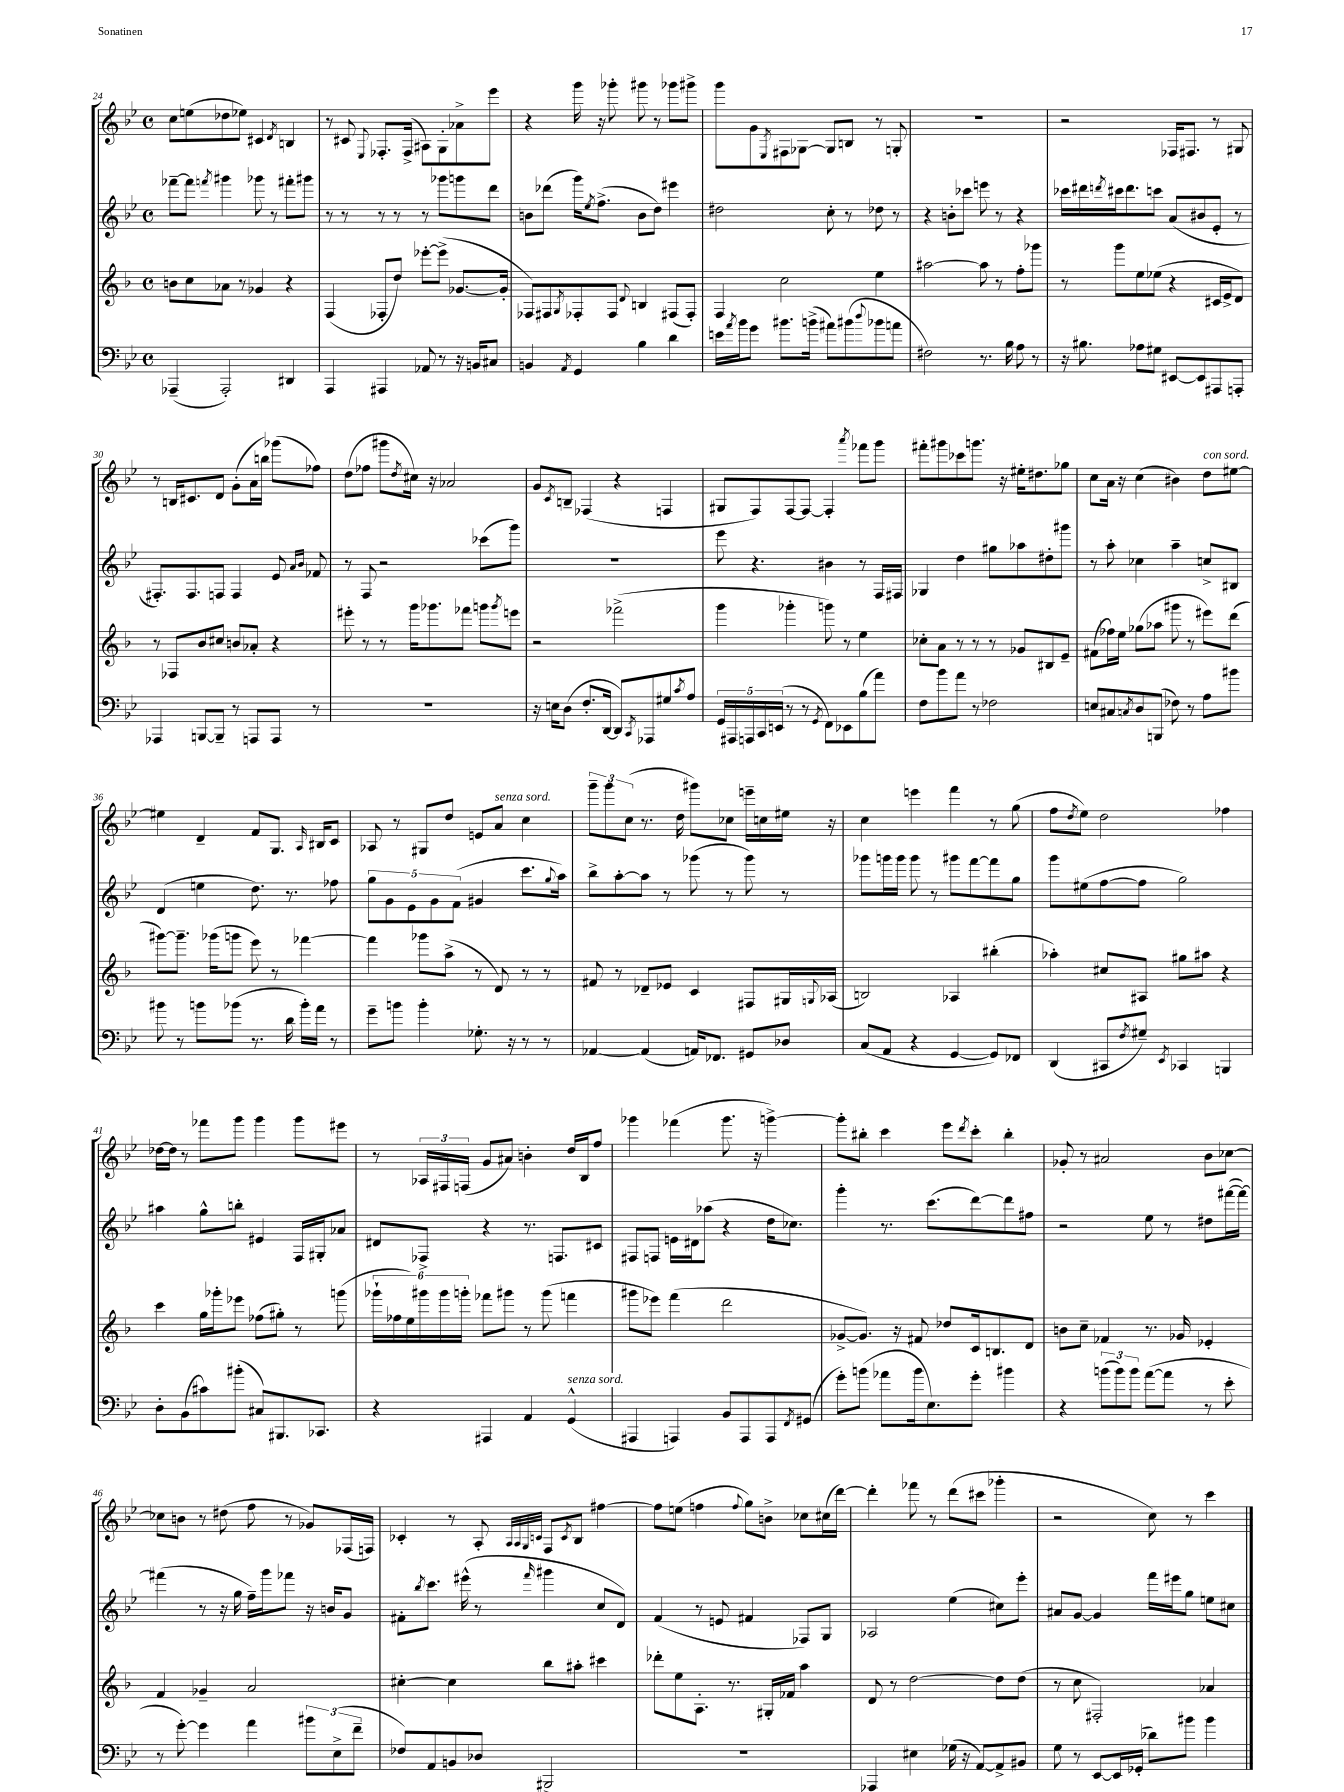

**kern	**kern	**kern	**kern
*staff4	*staff3	*staff2	*staff1
*clefF4	*clefG2	*clefG2	*clefG2
*k[b-e-]	*k[b-]	*k[b-e-]	*k[b-e-]
*M4/4	*M4/4	*M4/4	*M4/4
*met(c)	*met(c)	*met(c)	*met(c)
(4AAA-~/	8b\L	[8fff-~\L	8cc\L
.	8cc\	8fff-\]J	(8ee\
.	.	8qfff/	.
2AAA-'/)	8a-\J	4ggg#\	8dd-\
.	8r	.	8ee-\J)
.	4g-/	8ggg-\	4c#/
.	.	8r	.
.	.	.	8qd/
4DD#/	4r	8fff#'\L	4B/
.	.	8ggg#\J	.
=	=	=	=
4AAA/	(4F/	8r	8r
.	.	8r	8c#/
.	.	.	8qqE-/
4AAA#/	8F-'/L	8r	8.F-'/L
.	8dd/J)	8r	.
.	.	.	(16F-^/Jk
8AA-/	[8eee-'\L	8r	8A#\L)
8r	(8eee-^\]J	8ggg-\L	8G'\
16r	[8.g-/L	8ggg\	8a-^\
16BB/LK	.	.	.
8C#/J	.	8ddd\J	8eee-\J
.	16g-'/]Jk	.	.
=	=	=	=
4BB/	8F-/L)	8b\L	4r
.	8F#/	(8ddd-\J	.
8qAA/	8qG/	.	.
4GG/	8F-'/	16ggg\LK)	16ggg\
.	.	8qee-/	.
.	.	(8.ff^\J	16r
.	8F-/J	.	8ggg-'\
.	8qqd/	.	.
4B-\	4B/	8b\L	8ggg#\
.	.	8dd\J)	8r
4d\	(8F#/L	4eee#\	8ggg-\L
.	8F#'/J)	.	8ggg#^\J
=	=	=	=
16e\LL	4F/	2dd#\	8ggg\L
8qa/	.	.	.
16b-\J	.	.	.
8g\J	.	.	8g\
.	.	.	8qE-/
8.b#\L	2cc\	.	8F#\
.	.	.	[8G-\J
(16b^\Jk	.	.	.
8a#\L)	.	8cc'\	8G-/]L
(8b#\	.	8r	8B/J
8qqdd/	.	.	.
8b-\	4ee\	8dd-\	8r
8a\J	.	8r	8G'/
=	=	=	=
2F#\)	[2aa#\	4r	1r
.	.	8b'\L	.
.	.	8ccc-\J	.
8.r	8aa#\]	8eee\	.
.	8r	8r	.
16B-\	.	.	.
8A\	8ff'\L	4r	.
8r	8ggg-\J	.	.
=	=	=	=
16r	8r	16ccc-\LL	2r
8.B#\	.	16ddd#\	.
.	.	8qddd/	.
.	8ggg\L	16ccc#\J	.
.	.	8.ddd\	.
8A-\L	8ee\	.	.
8G#\J	(8ee-\J	8ccc\J	.
[8EE#/L	4r	(8a/L	16F-/LK
.	.	.	8.F#/J
8EE#/]	.	8b#/	.
8AAA#/	16c#/LL	8e-'/J	8r
.	16e^/J	.	.
8AAA'/J	8d/J)	8r	8G#/
=	=	=	=
4AAA-/	8r	8.F#'/L)	8r
.	8F-/L	.	16B/LK
.	.	8.F#/	8.c#/
[8BBB/L	8b-/	.	.
8BBB~/]J	8cc#/J	8F/J	8d/J
8r	8b/L	4F/	(8g'\L
8AAA/L	8a-'/J	.	16a\L
.	.	.	16bb\JJ)
8AAA/J	4r	8e-/	(8ggg-\L
.	.	16qqa/LL	.
.	.	16qqb-/JJ	.
8r	.	8f-/	8ff-\J)
=	=	=	=
1r	8eee#'\	8r	(8dd\L
.	8r	8F/	8ff-\J
.	8r	2r	8ggg#\L
.	.	.	8qdd/
.	16ggg\LK	.	16cc#\Jk)
.	8.ggg-\	.	16r
.	.	.	2a-/
.	8fff-\J	.	.
.	8ggg\L	(8ccc-\L	.
.	8qggg/	.	.
.	8eee\J	8ggg\J)	.
=	=	=	=
16r	2r	1r	8g/L
16E\LK	.	.	.
.	.	.	8qc/
(8D\J	.	.	8B~/J
8.F'/L	.	.	(4F-/
[16DD/Jk	.	.	.
8DD/]L)	(2fff-^\	.	4r
8qCC/	.	.	.
8AAA-/	.	.	.
8G#/	.	.	4F/
8qc/	.	.	.
8A/J	.	.	.
=	=	=	=
20GG/LL	4ggg\	8eee-\	8G#/L
20AAA#/	.	.	.
20AAA/	.	.	.
.	.	4.r	8F/)
20CC/	.	.	.
(20EE/JJ	.	.	.
8r	4ggg-'\	.	[8F/
8r	.	.	8F/_J
8qGG/	.	.	.
8FF\L)	8ggg\)	4b#\	4F'/]
8EE-\	8r	.	.
.	.	.	8qaaa/
(8B-\	4ee\	8r	8fff-\L
8a\J)	.	16F/LL	8ggg\J
.	.	16F#/JJ	.
=	=	=	=
8F\L	8cc-'\L	4G-/	8fff#'\L
8b-\	8a\J	.	8ggg#\
8a\J	8r	4dd\	8ccc-\
8r	8r	.	8.ggg\J
2F-\	8r	8gg#\L	.
.	.	.	16r
.	8g-/L	8aa-\	16ee#'\LK
.	.	.	8.dd#\
.	8B#/	8dd#'\	.
.	8e~/J	8ggg#\J	8gg-\J
=	=	=	=
8E/L	(8f#\L	8r	8cc\L
8C#/	16ff-\L)	8aa'\	16a\Jk
.	16ee\JJ	.	16r
8qC/	.	.	.
8D/	(8gg-\L	4cc-\	(4cc\
(8BBB/J	8aa-\J	.	.
8F-\)	8ggg#\	4aa~\	4b#\)
8r	8r	.	.
8A\L	8eee#\L)	8cc^/L	8dd\L
8b#\J	(8ddd\J	8B#/J	[8ee#\J
=	=	=	=
8b#\	[8ggg#\L)	(4d/	4ee#\]
8r	8.ggg#~\]J	.	.
8b\L	.	4ee\	4d~/
.	(16ggg-\LK	.	.
(8b-\J	8ggg\J	.	.
8.r	8eee\)	8.dd\)	8f/L
.	8r	.	8.G/J
16d\	.	8.r	.
16b-'\LL)	[4fff-\	.	.
.	.	.	16qqA/
16a\JJ	.	.	16B#/LK
8r	.	8ff-\	8c/J
=	=	=	=
8g~\L	4fff-\]	10gg\L	8A-/
.	.	10g\	.
8b\J	.	.	8r
.	.	10e-\	.
4b'\	8ggg-\L	.	8G#/L
.	.	10g\	.
.	(8aa^\J	.	8dd/J
.	.	(10f\J	.
8.G-'\	8r	4g#/	8e/L
.	8d/)	.	8a/J
16r	.	.	.
8r	8r	8.ccc\L	4cc\
8r	8r	.	.
.	.	8qqgg/	.
.	.	16aa\Jk)	.
=	=	=	=
[4AA-/	8f#/	8bb-^\L	12ggg~\L
.	.	.	12ggg\
.	8r	[8aa'\	.
.	.	.	(12cc\J
(4AA-/]	8d-~/L	8aa\]J	8.r
.	8e-/J	8r	.
.	.	.	16dd\
16AA/LK)	4c/	(8ggg-\	8ggg#\L)
8.FF-/J	.	.	.
.	.	8r	8cc-\J
8GG#/L	8F#/L	8ggg-\)	16eee~\LL
.	.	.	16cc\
8D-/J	16G#/L	8r	16ee#\JJ
.	8qqG/	.	.
.	(16A-/JJ	.	16r
=	=	=	=
(8C/L	2B/)	8ggg-\L	4cc\
8AA/J	.	16ggg\L	.
.	.	16ggg\JJ	.
4r	.	8ggg\	4eee\
.	.	8r	.
[4GG/	4A-/	8ggg#\L	4fff\
.	.	[8fff\	.
8GG/]L)	(4bb#'\	8fff\]	8r
8FF-/J	.	8gg\J	(8gg\
=	=	=	=
(4DD/	4aa-'\)	8ggg\L	8ff\L
.	.	.	8qdd/
.	.	(8ee#\	8ee-\J)
8CC#/L	8cc#/L	[8ff\	2dd\
8qF/	.	.	.
8G#~/J)	8A#/J	8ff\]J	.
8qEE-/	.	.	.
4CC-/	8gg#\L	2gg\)	.
.	8aa#\J	.	.
4BBB/	4r	.	4ff-\
=	=	=	=
8D'\L	4ccc\	4aa#\	[16dd-\LL
.	.	.	16dd-\]JJ
(8BB-\	.	.	8r
8c#\)	16gg\LL	8gg^^\L	8fff-\L
.	16ggg-'\J	.	.
(8b#'\J	8eee-\J	8bb'\J	8ggg\J
8C#/L)	(8ff-\L	4e#/	4ggg\
8.BBB#/	8gg#'\J)	.	.
.	8r	16F/LL	8ggg\L
8.CC-/J	.	16G#'/J	.
.	(8ggg\	8a-/J	8eee#\J
=	=	=	=
4r	24ggg-`\LL	8d#/L	8r
.	24ff-\	.	.
.	24ee\)	.	.
.	24ggg#\	8F-^/J	24A-/LL
.	24ggg#\	.	24F#/
.	24ggg'\JJ	.	(24F/JJ
4AAA#/	8fff-\L	4r	8g/L
.	8ggg#\J	.	8a#/J)
4AA/	8r	8.r	4b'\
.	(8ggg#\	.	.
.	.	8.F/L	.
(4GG^^/	4fff\	.	16dd/LL
.	.	.	16B-/J
.	.	8c#/J	8ff/J
=	=	=	=
4AAA#/	8ggg#\L	8F#/L	4ggg-\
.	8eee-\J)	8F/J	.
4AAA/)	(4fff\	16e\LL	(4fff-\
.	.	16d#\J	.
.	.	(8aa-\J	.
8BB-/L	2ddd\	4r	8.ggg-\
8AAA/	.	.	.
.	.	.	16r
8AAA/	.	16dd\LK	[4ggg^\)
.	.	8.cc-\J)	.
8qFF/	.	.	.
(8GG#/J	.	.	.
=	=	=	=
8g'\L)	[8g-^/L	4ggg'\	8ggg'\]L
(8b\J	8.g-/]J)	.	8bb#'\J
8a-\L	.	8.r	4ccc\
.	16r	.	.
16b\k	8f#/	.	.
8.E-\)	.	(8.ccc\L	.
.	8dd-/L	.	8eee-\L
.	.	.	8qddd/
8g'\J	16c/k	[8ddd\)	8ccc'\J
.	8.B/	.	.
4b#\	.	8ddd\]	4bb#'\
.	8d/J	8ff#\J	.
=	=	=	=
4r	8b\L	2r	8g-'/
.	8cc~\J	.	8r
(12b\L	4f-/	.	2a#/
12b\)	.	.	.
12b\J	.	.	.
([8a\L	8.r	8ee-\	.
8a\]J	.	8r	.
.	16g-/	.	.
8r	4e-'/	8dd#\L	8b-\L
8e-'\	.	([16fff#\L	[8cc-\J
.	.	16fff#\_JJ)	.
=	=	=	=
8r	4f/	(4fff#\]	8cc-\]L
[8g'\)	.	.	8b\J
4g\]	4g-~/	8r	8r
.	.	16r	(8dd#\
.	.	16gg\	.
4a\	2a/	16ff~\LL)	8ff\
.	.	16ggg\J	.
.	.	8fff-\J	8r
12b#\L	.	16r	8g-/L)
.	.	16b/LK	.
(12E-^\	.	.	.
.	.	8g/J	(16F-/L
12f~\J	.	.	.
.	.	.	16F/JJ)
=	=	=	=
8F-/L)	[4cc#'\	8f#'\L	4c-'/
.	.	8qbb-/	.
8AA/	.	8.ccc\J	.
8BB/	4cc#\]	.	8r
.	.	(16eee#^^\	.
8D-/J	.	8r	8A'/
.	.	.	32qqA/LLL
.	.	.	32qqA/
.	.	.	32qqG/
.	.	16qqfff/	32qqc/JJJ
2BBB#^/	8bb-\L	4ggg#\	8F/L
.	.	.	8qc/
.	8aa#'\J	.	8B-/J
.	4ccc#\	8cc/L	[4ff#\
.	.	8d/J)	.
=	=	=	=
1r	8ddd-'\L	(4f/	8ff#\]L
.	8ee\	.	(8ee\J
.	8.A'\J	8r	4ff\
.	.	8e/	.
.	8.r	.	.
.	.	.	8qqff/
.	.	4f#/	8gg\L)
.	16G#'/LL	.	8b^\J
.	16f-/JJ	.	.
.	4aa\	8F-/L)	8cc-\L
.	.	8G/J	(16cc#\L
.	.	.	[16ddd\JJ)
=	=	=	=
4AAA-/	8d/	2A-/	4ddd'\]
.	8r	.	.
4E#\	[2dd\	.	8fff-\
.	.	.	8r
(16G-\	.	(4ee-\	(8ddd\L
16r	.	.	.
[8AA/L)	.	.	8ccc#\J
8AA^/]	8dd\]L	8cc#\L)	4ggg-'\
8BB#/J	(8dd\J	8eee-'\J	.
=	=	=	=
8G\	8r	8a#/L	2r
8r	8cc\	[8g/J	.
[8EE-/L	2F#'/)	4g/]	.
16EE-/]L	.	.	.
(16GG-'/JJ	.	.	.
8d-\L)	.	16fff\LL	8cc\)
.	.	16eee#\J	.
8b#\J	.	8gg\J	8r
4b#\	4a-/	8ee\L	4ccc\
.	.	8cc#\J	.
==	==	==	==
*-	*-	*-	*-
